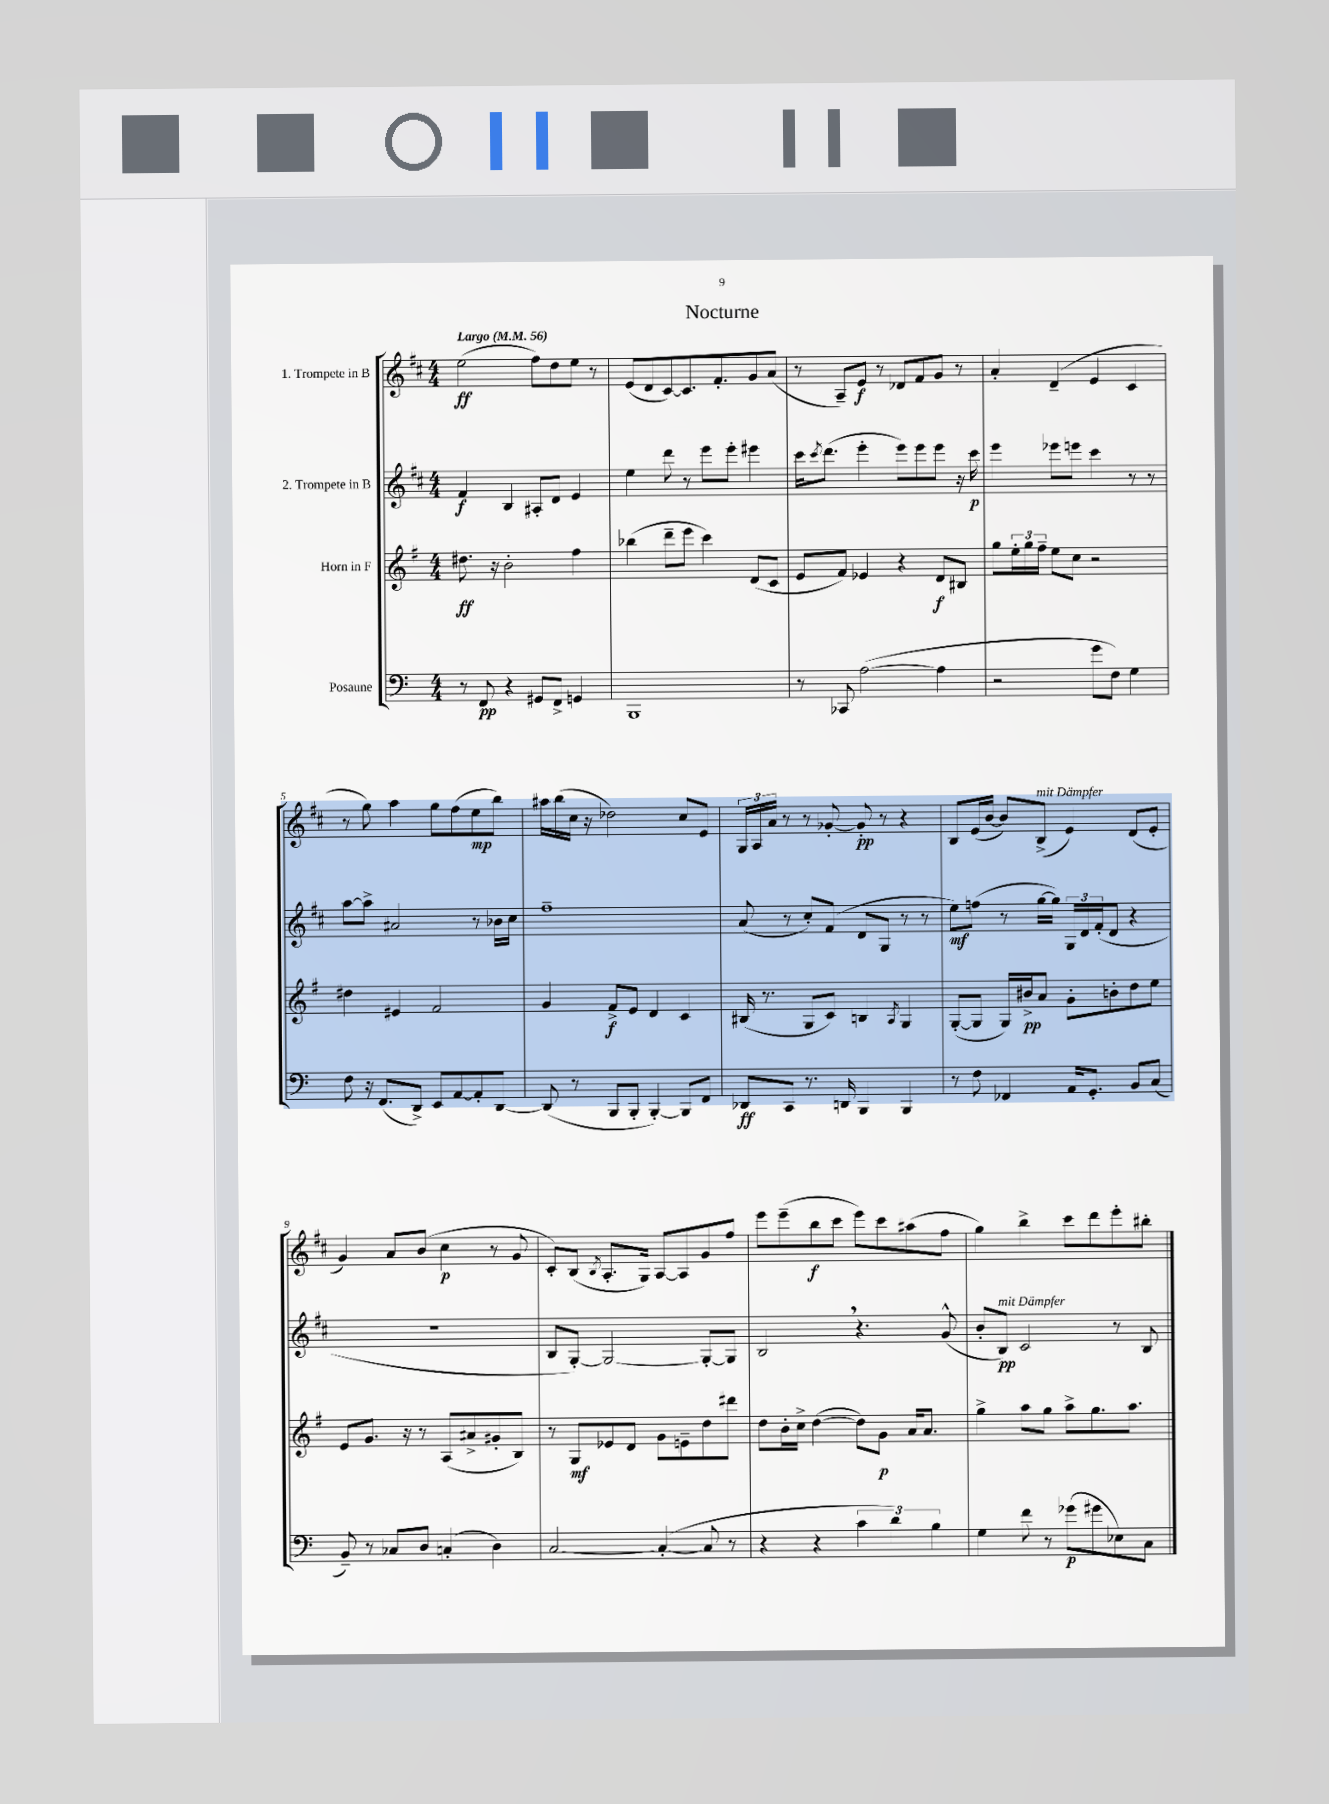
\header { title = "Nocturne" }
<<
\new StaffGroup <<
\new Staff = "s0" \with { instrumentName = "1. Trompete in B" } {
    \clef treble \key d \major \numericTimeSignature \time 4/4 \tempo "Largo" 4 = 56
    e''2\ff( fis''8) d''8 e''8 r8 |
    e'8( d'8 cis'8~) cis'8. fis'8.-. g'8 a'8( |
    r8 a8--) e'8\f r8 des'8 fis'8 g'8 r8 |
    a'4-. d'4--( e'4 cis'4 |
    r8 g''8) a''4 g''8 fis''8( e''8\mp b''8) |
    ais''16 b''16( cis''16 r16 des''2) cis''8 e'8 |
    \tuplet 3/2 { g16 a16 a'16 } r8 r8 ges'8~-. ges'8-.\pp r8 r4 |
    b8 e'16( b'16~ b'8) b8->^\markup { \italic "mit Dämpfer" }( e'4) d'8( e'8-. |
    g'4) a'8 b'8( cis''4\p r8 g'8 |
    cis'8-.) b8( \acciaccatura { b8 } a8.-. g16) a8~ a8 g'8 fis''8 |
    e'''8 e'''8--( b''8\f cis'''8 e'''8) cis'''8 ais''8( fis''8 |
    g''4) b''4-> cis'''8 d'''8 e'''8-. bis''8-. \bar "|." |
}
\new Staff = "s1" \with { instrumentName = "2. Trompete in B" } {
    \clef treble \key d \major \numericTimeSignature \time 4/4
    fis'4\f b4 ais8-. d'8 e'4 |
    e''4 d'''8 r8 e'''8 e'''8-. eis'''4 |
    cis'''16 \acciaccatura { cis'''8 } d'''8.( e'''4-. e'''8) e'''8 e'''8 r16 cis'''16\p |
    e'''4 ees'''8 e'''8 cis'''4 r8 r8 |
    a''8~ a''8-> ais'2 r8 bes'16 cis''16 |
    fis''1-- |
    a'8( r8 cis''8-.) fis'8( d'8 g8 r8 r8 |
    e''8\mf) f''8( r8 g''16~ g''16) \tuplet 3/2 { g16 d'16 fis'16-.( } d'8 r4 |
    R1 |
    b8 g8~-.) g2~ g8~-. g8 |
    b2 \breathe r4. g'8-^( |
    b'8-. b8\pp^\markup { \italic "mit Dämpfer" }) cis'2 r8 b8 \bar "|." |
}
\new Staff = "s2" \with { instrumentName = "Horn in F" } {
    \clef treble \key g \major \numericTimeSignature \time 4/4
    dis''8.\ff r16 b'2-. fis''4 |
    bes''4( d'''8-- e'''8 c'''4) d'8( c'8 |
    e'8 fis'8) ees'4 r4 d'8\f bis8 |
    g''8 \tuplet 3/2 { e''16-. g''16 fis''16-- } e''8 c''8 r2 |
    dis''4 eis'4 fis'2 |
    g'4 fis'8->\f e'8 d'4 c'4 |
    bis16( r8. g8 c'8) b4 \acciaccatura { a8 } g4 |
    g8~-.( g8 g16) bis'16->\pp a'8 g'8-. b'8-. d''8 e''8 |
    e'8 g'8. r16 r8 a8( ais'8-> gis'8-. b8) |
    r8 g8\mf ees'8 d'8 g'8 e'8-- d''8 dis'''8 |
    d''8 b'16-. c''16-> d''4~( d''8) g'8\p a'16 a'8. |
    g''4-> a''8 g''8 a''8-> g''8. a''8. \bar "|." |
}
\new Staff = "s3" \with { instrumentName = "Posaune" } {
    \clef bass \key c \major \numericTimeSignature \time 4/4
    r8 f,8\pp r4 gis,8 f,8-> g,4 |
    b,,1 |
    r8 ces,8 a2~( a4 |
    r2 g'8 f8) g4 |
    f8 r16 f,8.( d,8->) e,8 a,8~ a,8-. d,8~ |
    d,8( r8 b,,8 b,,8-. b,,4~-.) b,,8 f,8 |
    des,8\ff c,8 r8. d,16 b,,4 b,,4 |
    r8 f8 fes,4 a,16 g,8.-. b,8 c8( |
    b,8--) r8 ces8 d8 c4-.( d4) |
    c2~ c4~-.( c8 r8 |
    r4 r4 \tuplet 3/2 { c'4 d'4) b4 } |
    g4 f'8 r8 ges'8\p( gis'8 ees8) c8 \bar "|." |
}
>>
>>
